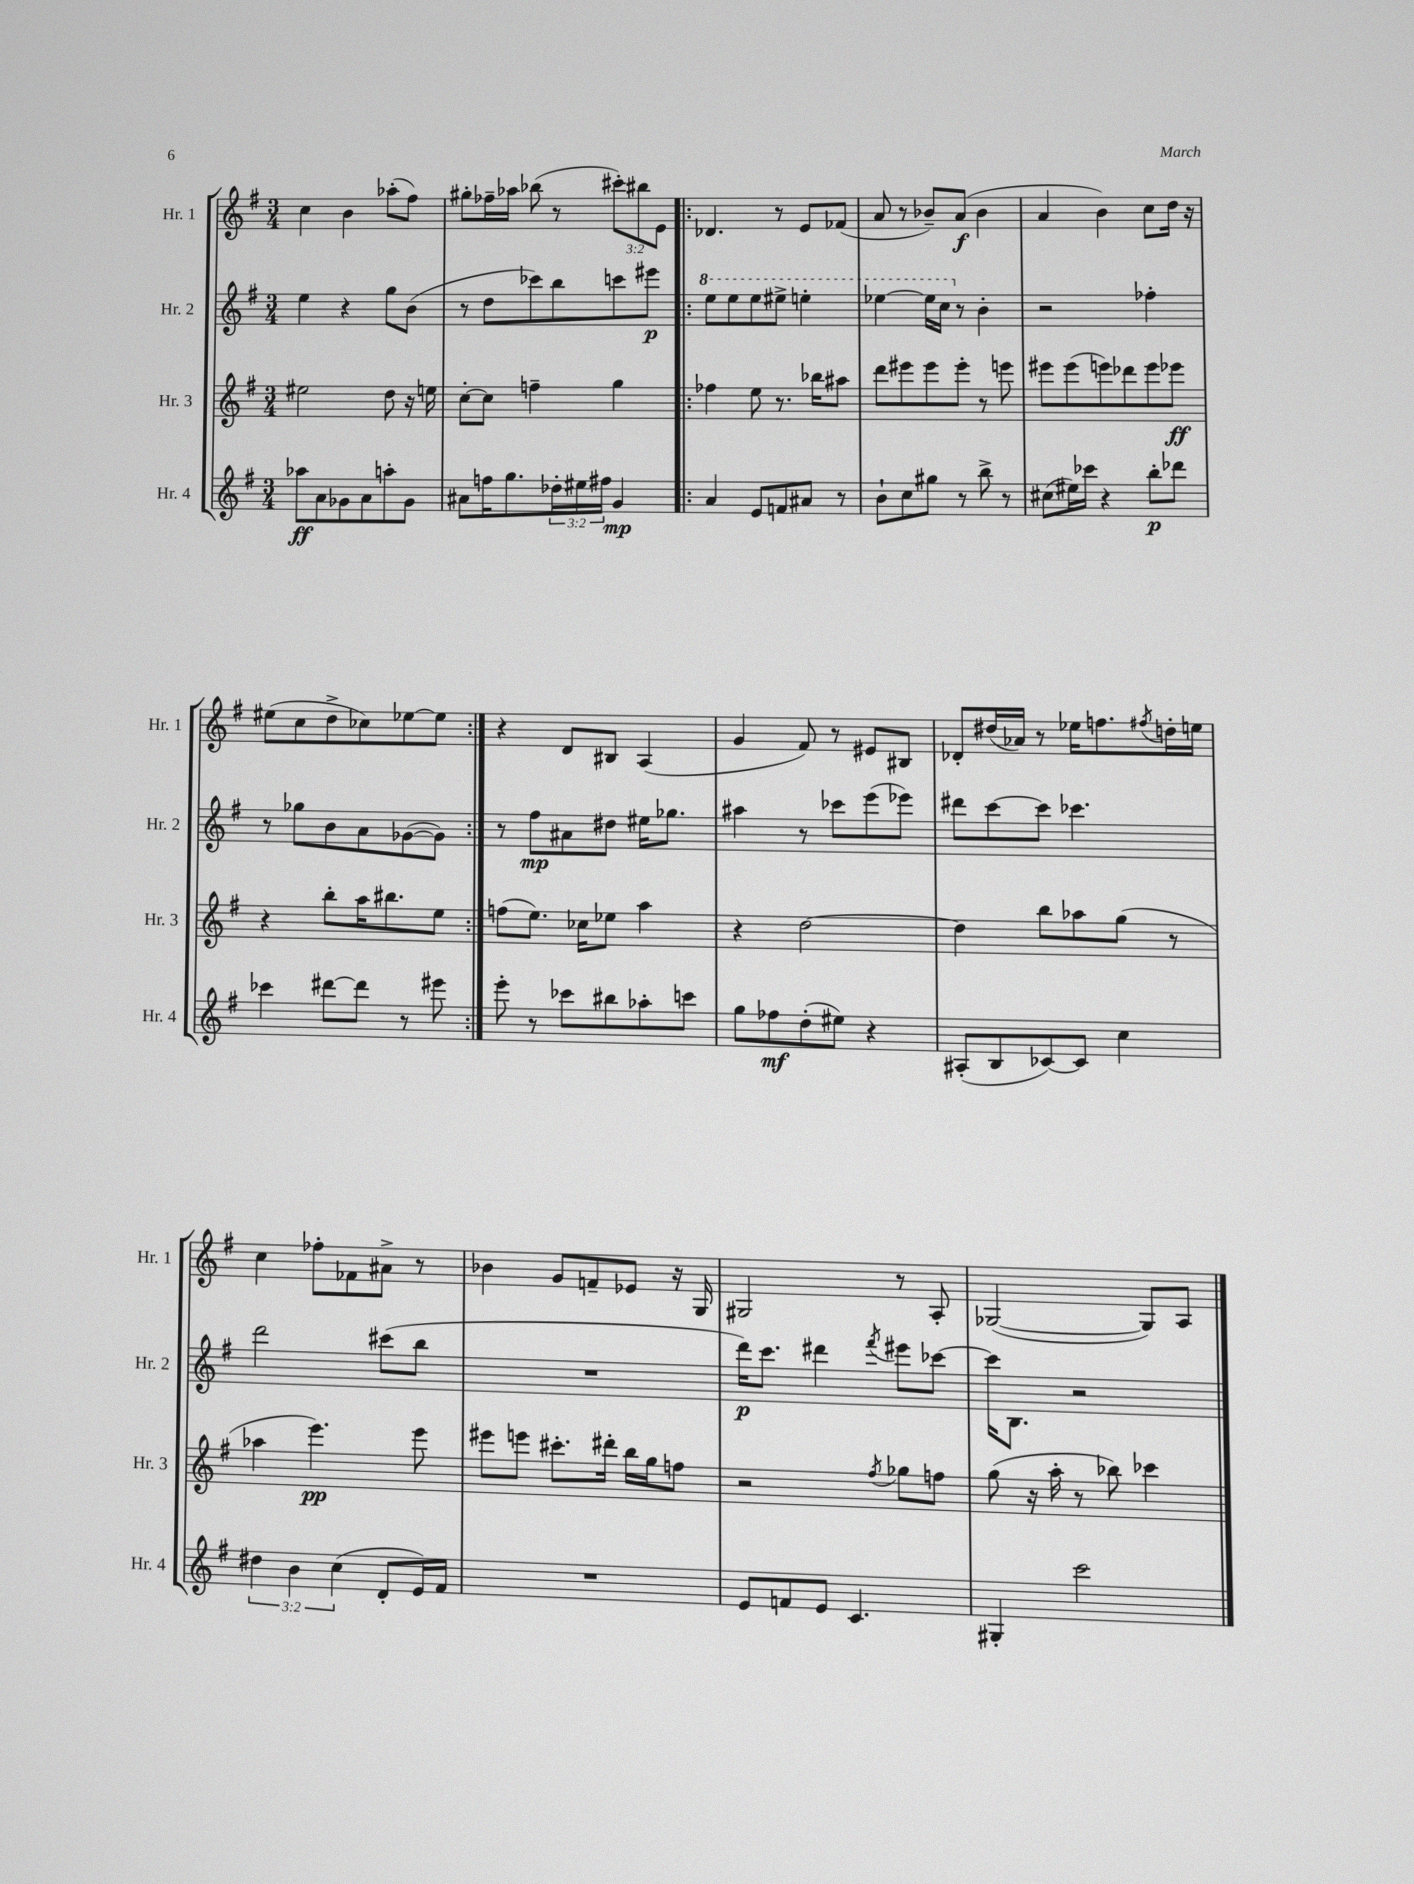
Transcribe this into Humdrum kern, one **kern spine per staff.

**kern	**kern	**kern	**kern
*staff4	*staff3	*staff2	*staff1
*clefG2	*clefG2	*clefG2	*clefG2
*k[f#]	*k[f#]	*k[f#]	*k[f#]
*M3/4	*M3/4	*M3/4	*M3/4
8aa-\L	2ee#\	4ee\	4cc\
8a\	.	.	.
8g-\	.	4r	4b\
8a\	.	.	.
8aa'\	8dd\	8gg\L	(8aa-'\L
8g-\J	16r	(8b\J	8ff#\J)
.	16ee\	.	.
=	=	=	=
8a#\L	[8cc'\L	8r	8gg#'\L
16ff\K	8cc\]J	8dd\L	16ff-~\L
8.gg\	.	.	16aa-\JJ
.	4ff~\	8ccc-\)	(8bb-\
24dd-'\L	.	8bb\	8r
24ee#\	.	.	.
24ff#\JJ	.	.	.
4g/	4gg\	8ccc\	12ccc#'\L)
.	.	.	12bb#\
.	.	8eee#\J	.
.	.	.	12e\J
=!|:	=!|:	=!|:	=!|:
4a/	4ff-\	8eee\L	4.d-/
.	.	8eee\	.
8e/L	8ee\	8eee\	.
8f/	8.r	8eee#^\J	8r
8a#/J	.	4eee'\	8e/L
.	16bb-\LK	.	.
8r	8aa#\J	.	(8f-/J
=	=	=	=
8b`\L	8ddd\L	[4eee-\	8a/
8cc\	8eee#\	.	8r
8gg#\J	8eee#\	16eee-\]LL	8b-~/L)
.	.	16ccc\JJ	.
8r	8eee#'\J	8r	(8a/J
8bb^\	8r	4b'\	4b-\
8r	8eee\	.	.
=	=	=	=
(8cc#\L	8eee#\L	2r	4a/
16ee#\L)	(8eee#\	.	.
16ccc-\JJ	.	.	.
4r	8eee\)	.	4b\)
.	8ddd-\	.	.
8bb'\L	8eee\	4ff-'\	8cc\L
8ddd-\J	8eee-\J	.	16dd\Jk
.	.	.	16r
=	=	=	=
4ccc-\	4r	8r	(8ee#\L
.	.	8gg-\L	8cc\
[8ddd#\L	8bb'\L	8b\	8dd^\
8ddd#\]J	16aa\K	8a\	8cc-\)
.	8.bb#\	.	.
8r	.	([8g-\	[8ee-\
8eee#\	8ee\J	8g-\]J)	8ee-\]J
=:|!	=:|!	=:|!	=:|!
8eee'\	(8ff\L	8r	4r
8r	8.ee\J)	8ff#\L	.
8ccc-\L	.	8a#\	8d/L
.	16cc-\LK	.	.
8bb#\	8ee-\J	8dd#\J	8B#/J
8aa-'\	4aa\	16ee#\LK	(4A/
.	.	8.gg-\J	.
8ccc\J	.	.	.
=	=	=	=
8gg\L	4r	4aa#\	4g/
8ff-\	.	.	.
(8dd'\	[2dd\	8r	8f#/)
8ee#\J)	.	8ccc-\L	8r
4r	.	(8eee\	8e#/L
.	.	8eee-\J)	8B#/J
=	=	=	=
(8A#'/L	4dd\]	8ddd#\L	8d-'/L
8B/	.	[8ccc\	(16dd#/L
.	.	.	16a-/JJ)
[8c-/)	8bb\L	8ccc\]J	8r
8c-/]J	8aa-\	4.ccc-\	16ee-\LK
.	.	.	8.ff\
4cc\	(8gg\J	.	.
.	.	.	8qff#/
.	8r	.	16dd'\L
.	.	.	16ee\JJ
=	=	=	=
6dd#\	4aa-\	2ddd\	4cc\
6b\	.	.	.
.	4.eee\)	.	8ff-'\L
(6cc\	.	.	.
.	.	.	8f-\
8d'/L	.	(8ccc#\L	8a#^\J
16e/L)	8eee\	8bb\J	8r
16f#/JJ	.	.	.
=	=	=	=
2.r	8eee#\L	2.r	4b-\
.	8eee\J	.	.
.	8.ccc#'\L	.	8g/L
.	.	.	8f~/
.	16ddd#'\Jk	.	.
.	16bb\LL	.	8e-/J
.	16gg\J	.	.
.	8ff\J	.	16r
.	.	.	16G/
=	=	=	=
8e/L	2r	16ddd\LK)	2G#/
.	.	8.ccc\J	.
8f/	.	.	.
8e/J	.	4ddd#\	.
4.c/	.	.	.
.	8qff#/	8qfff#/	.
.	8gg-\L	8eee#\L	8r
.	8ff\J	[8ccc-\J	8A'/
=	=	=	=
4G#'/	(8gg\	16ccc-\]LK	([2G-/
.	.	8.B\J	.
.	16r	.	.
.	16aa'\	.	.
2ccc\	8r	2r	.
.	8bb-\)	.	.
.	4ccc-\	.	8G-/]L)
.	.	.	8A/J
==	==	==	==
*-	*-	*-	*-
